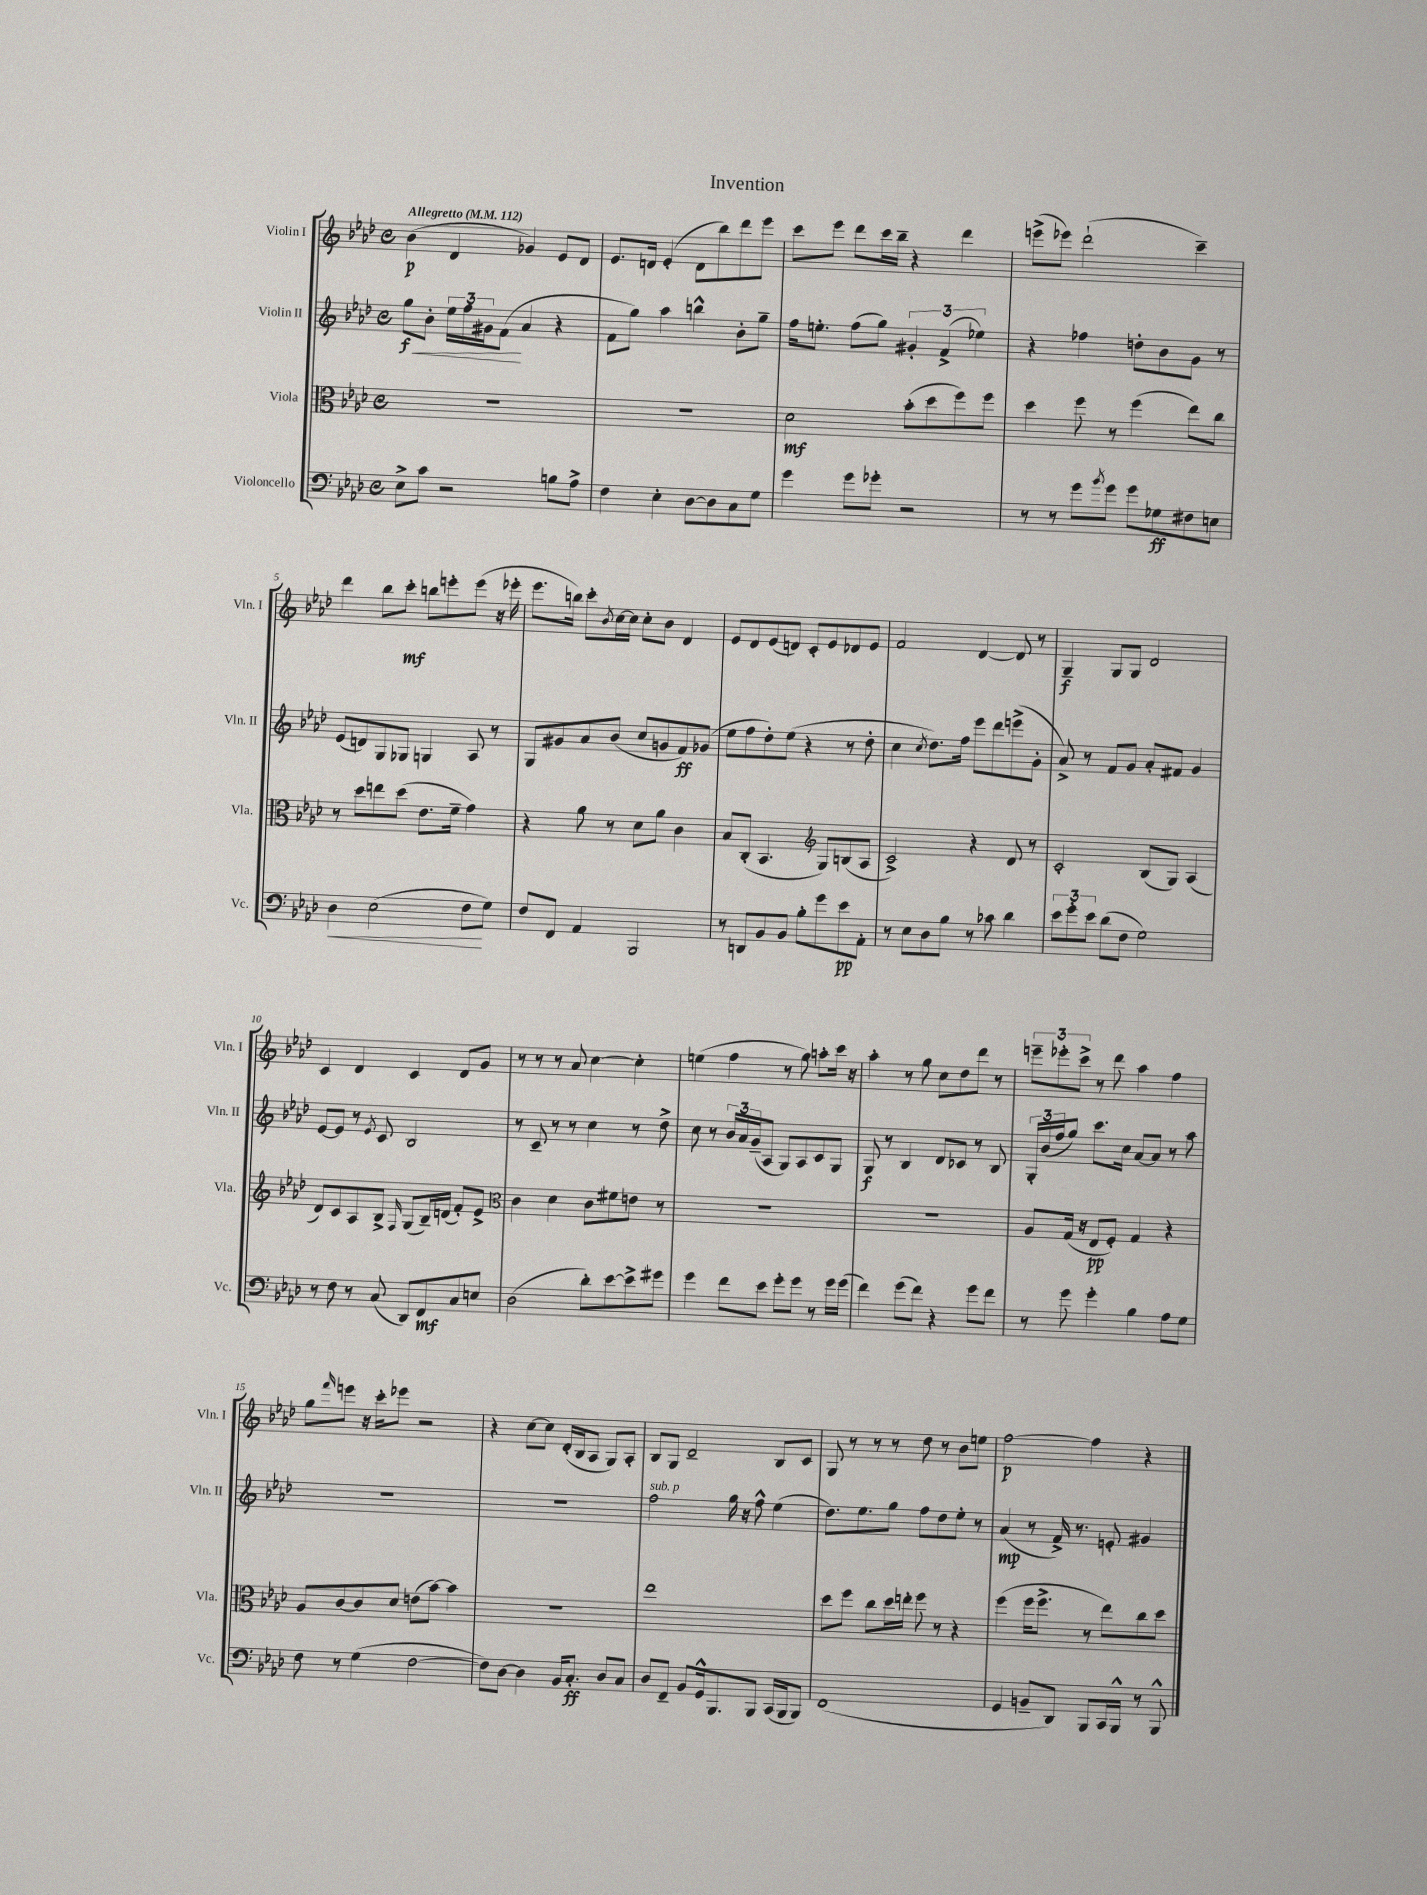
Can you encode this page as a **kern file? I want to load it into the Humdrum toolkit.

**kern	**kern	**kern	**kern
*staff4	*staff3	*staff2	*staff1
*clefF4	*clefC3	*clefG2	*clefG2
*k[b-e-a-d-]	*k[b-e-a-d-]	*k[b-e-a-d-]	*k[b-e-a-d-]
*M4/4	*M4/4	*M4/4	*M4/4
*met(c)	*met(c)	*met(c)	*met(c)
*MM112	*MM112	*MM112	*MM112
8E-^	1r	8gg	(4b-
8c	.	8b-'	.
2r	.	24ee-	4d-
.	.	24ff	.
.	.	24g#	.
.	.	(8f	.
.	.	4a-	4g-)
8B	.	4r	8e-
8A-^	.	.	8d-
=	=	=	=
4F	1r	8f	8.e-
.	.	8gg)	.
.	.	.	16d
4E-'	.	4aa-	(4e-'
[8D-	.	4bb^^	8d
8D-]	.	.	8bb-)
8C	.	8b-'	8ddd-
8G	.	8gg~	8eee-
=	=	=	=
4g	2d-	16ff	8ccc
.	.	8.ee'	.
.	.	.	8eee-
8g	.	(8ff	8ddd-
8g-'	.	8gg)	16ccc
.	.	.	16bb-~
2r	(8b-'	6g#'	4r
.	8dd-	.	.
.	.	(6f^	.
.	8ff)	.	4ddd-
.	.	6ee-)	.
.	8ff	.	.
=	=	=	=
8r	4dd-	4r	(8eee^
8r	.	.	8eee-)
8g	8ff	4ff-	(2ddd-`
8qb-	.	.	.
8g	8r	.	.
8g	(4ff	8dd'	.
8G-	.	8b-	.
8F#	8ee-)	8g	4ccc~)
8E	8cc	8r	.
=	=	=	=
4D-	8r	(8e-	4ddd-
.	8dd-	8d)	.
(2E-	8ee	8G	8bb-
.	(8dd-	8G-	8ccc'
.	8.e-	4G	8bb
.	.	.	8eee'
.	16f~	.	.
8F	4g)	8A-	(8eee
8G)	.	8r	16r
.	.	.	16eee-'
=	=	=	=
8F	4r	8G	8.eee-
8FF	.	8g#	.
.	.	.	16bb)
4AA-	8a-	8a-	8ccc'
.	.	.	8qb-
.	8r	(8b-	[16cc
.	.	.	16cc]
2BBB-	8d-	8cc	8cc'
.	8a-	8g	8b-
.	4c	8f)	4d-
.	.	(8g-	.
=	=	=	=
8r	8B-	8ee-	8e-
8DD	(8C'	8ff	8d-
8BB-	4.BB-	8dd-')	(8e-
8BB-	.	(8ee-	8d)
8B-'	.	4r	8c'
*	*clefG2	*	*
8g	8G)	.	8e-
8e-	(8B	8r	8d-
8AA-'	8A-	8dd-'	8e-
=	=	=	=
8r	2c^)	4cc	2f
8E-	.	.	.
.	.	8qcc	.
8D-	.	8.dd-)	.
8B-	.	.	.
.	.	16ff	.
8r	4r	8eee-	[4d-
8c-	.	8ddd-	.
4d-	8d-	(8eee^	8d-]
.	8r	8g'	8r
=	=	=	=
12e-	2c'	8a-^)	4G~
12g'	.	.	.
.	.	8r	.
12e-	.	.	.
(8d-	.	8f	8G
8F	.	8g	8G
2G)	(8B-	8a-'	2d-
.	8G)	8f#	.
.	(4A-	4g	.
=	=	=	=
8r	8d-)	[8e-	4c
8F	8c	8e-]	.
8r	8A-	8r	4d-
.	.	8qe-	.
(8C	8B-^	8c	.
.	16qqF	.	.
8DD-)	(8G	2B-	4c
8FF	16B-~)	.	.
.	(16d	.	.
8C	8f')	.	8d-
8E	8e-^	.	8g
=	=	=	=
*	*clefC3	*	*
(2D-	4c	8r	8r
.	.	8c~	8r
.	4d-	8r	8r
.	.	8r	8a-
8d-')	8c	4cc	[4cc
[8e-	8f#	.	.
8e-^]	8e	8r	4cc']
8g#	8r	8dd-^	.
=	=	=	=
4g	1r	8cc	(4ee
.	.	8r	.
8f	.	24b-	4ff
.	.	24a-	.
.	.	(24g~	.
8e-	.	8A-	.
8g'	.	8G)	8r
8g	.	8A-	8gg)
8r	.	8c	8aa'
16g	.	8G	16ccc
(16g	.	.	16r
=	=	=	=
4f)	1r	8G	4aa-'
.	.	8r	.
(8g	.	4B-	8r
8f)	.	.	8gg
4r	.	8d-	8cc
.	.	8c-	8dd-
8g	.	8r	8ddd-
8f	.	8B-	8r
=	=	=	=
8r	8A-	24G'	12eee~
.	.	(24b-	.
.	.	24ff	12eee-'
8g	(16G	8gg)	.
.	.	.	12ccc^
.	16r	.	.
4g'	8E-	8.ccc	8r
.	8F')	.	8ddd-
.	.	16cc	.
4B-	4G	[8a-	4aa-
.	.	8a-]	.
8A-	4r	8r	4ff
8G	.	8aa-	.
=	=	=	=
8F	8A-	1r	8gg
.	.	.	16qqfff
8r	[8c	.	8eee
(4G	8c]	.	16r
.	.	.	16ccc'
.	8d-	.	8eee-
[2F	(8e	.	2r
.	[8b-)	.	.
.	4b-]	.	.
=	=	=	=
8F])	1r	1r	4r
[8D-	.	.	.
4D-]	.	.	[8cc
.	.	.	8cc]
16BB-	.	.	(16d-'
8.C'	.	.	16B-
.	.	.	8A-
8D-	.	.	8G)
8C	.	.	8A-'
=	=	=	=
8D-	1ee-	2ff	8B-
8FF~	.	.	8G
8BB-	.	.	2d-~
16GG^^	.	.	.
8.BBB-	.	.	.
.	.	16gg	.
.	.	16r	.
8BBB-	.	8ff^^	.
(16CC	.	(4ee-	8B-
16BBB-	.	.	.
8BBB-)	.	.	8c
=	=	=	=
(1FF	8dd-	8.dd-)	8G
.	8ff	.	8r
.	.	8.ee-	.
.	8cc	.	8r
.	16dd-	8gg	8r
.	16ee'	.	.
.	8ff	8ff	8dd-
.	8r	8dd-	8r
.	4r	8ee-'	8b-
.	.	8r	8ee
=	=	=	=
4GG	(4ff	(4a-	[2ff
8BB~	16ff	8r	.
.	8.ff^	.	.
8DD-)	.	16f^)	.
.	.	8.r	.
8BBB-	8r	.	4ff]
16CC	8ee-)	8e'	.
16BBB-^^	.	.	.
8r	8cc	4g#	4r
8BBB-^^	8dd-	.	.
==	==	==	==
*-	*-	*-	*-
